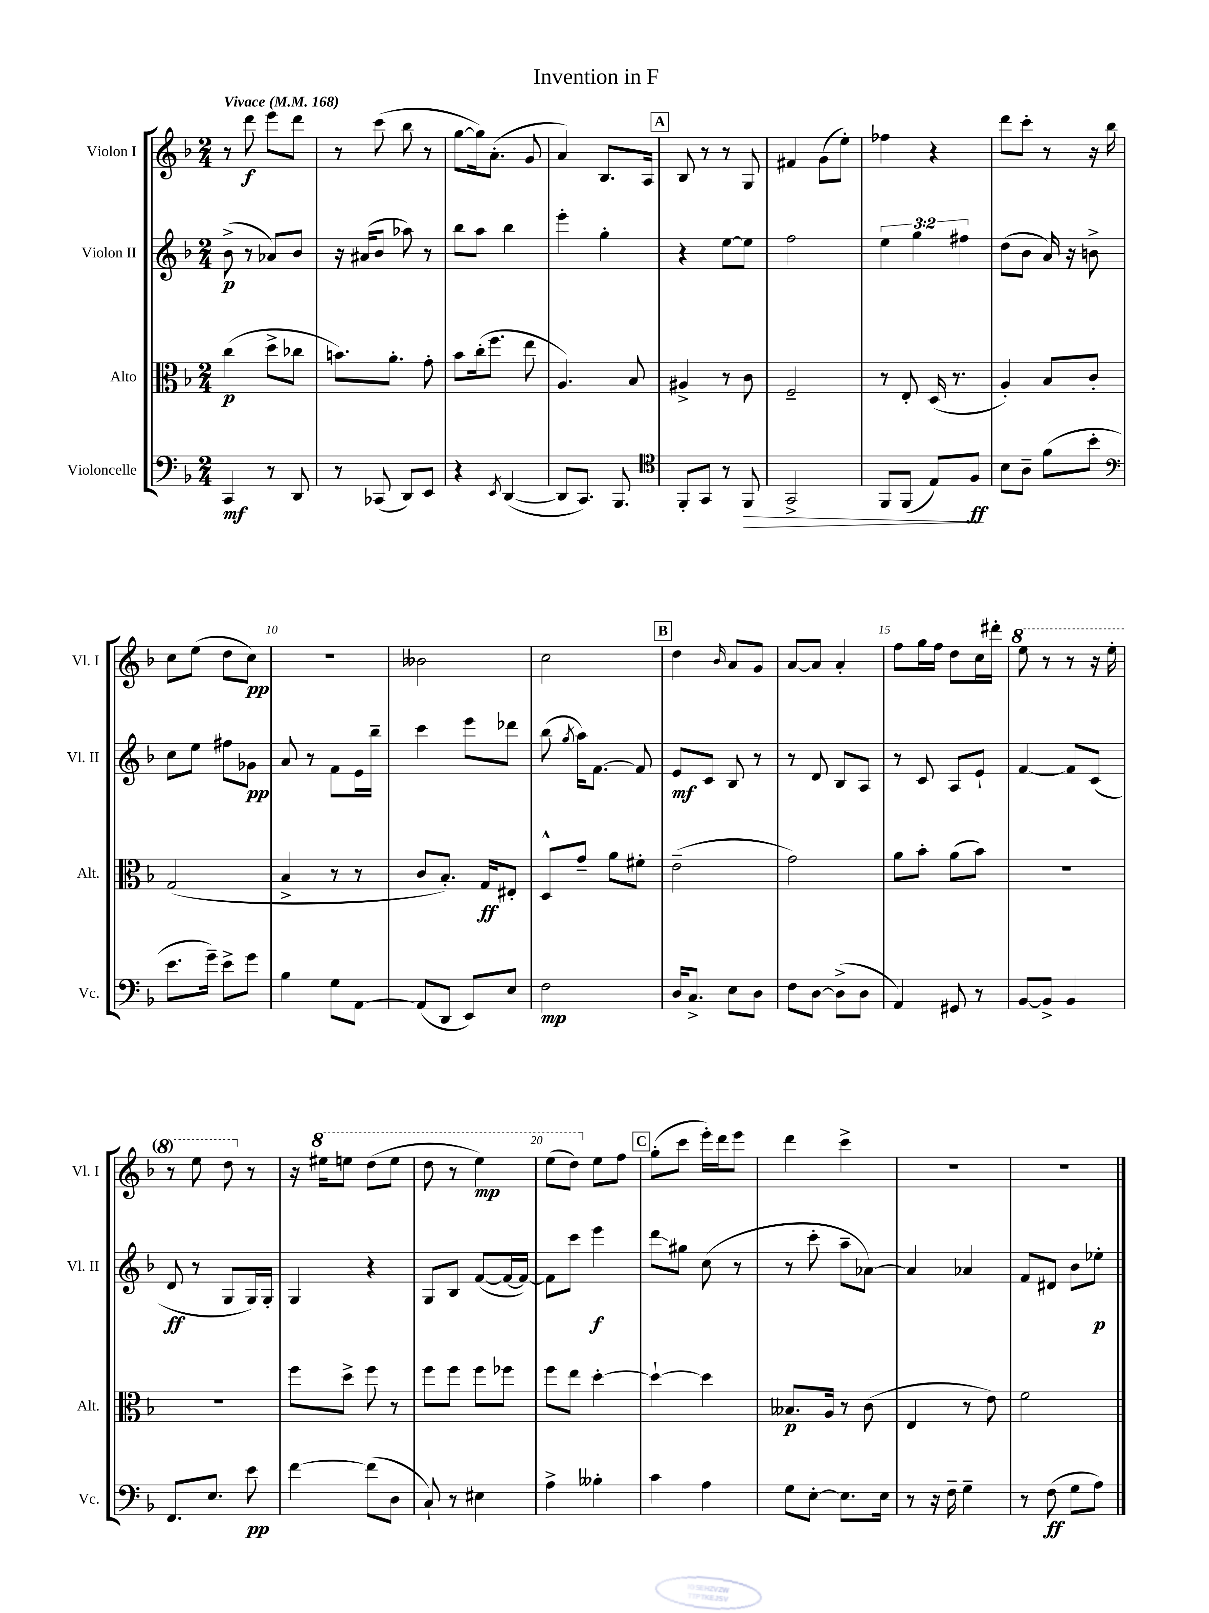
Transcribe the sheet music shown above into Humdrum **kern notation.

**kern	**kern	**kern	**kern
*staff4	*staff3	*staff2	*staff1
*clefF4	*clefC3	*clefG2	*clefG2
*k[b-]	*k[b-]	*k[b-]	*k[b-]
*M2/4	*M2/4	*M2/4	*M2/4
*MM168	*MM168	*MM168	*MM168
4CC/	(4cc\	(8b-^\	8r
.	.	8r	8ddd\
8r	8dd^\L	8a-/L)	8eee\L
8DD/	8cc-\J	8b-/J	8ddd\J
=	=	=	=
8r	8.b\L)	16r	8r
.	.	(16a#/LK	.
(8CC-/	.	8b-/J	(8ccc\
.	8.a'\J	.	.
8DD/L)	.	8aa-\)	8bb-\
8EE/J	8g'\	8r	8r
=	=	=	=
4r	8b-\L	8bb-\L	[8gg\L
.	(16cc'\k	8aa\J	16gg\]k)
.	8.ff\J	.	(8.a'\J
8qEE/	.	.	.
([4DD/	.	4bb-\	.
.	8ee\	.	8g/
=	=	=	=
8DD/]L	4.A/)	4eee'\	4a/)
8.CC/J)	.	.	.
.	.	4gg'\	8.B-/L
8.BBB-/	.	.	.
.	8B-/	.	.
.	.	.	16A/Jk
=	=	=	=
*clefC4	*	*	*
8FF'/L	4A#^/	4r	8B-/
8GG/J	.	.	8r
8r	8r	[8ee\L	8r
8FF/	8c\	8ee\]J	8G/
=	=	=	=
2GG^/	2F~/	2ff\	4f#/
.	.	.	(8g\L
.	.	.	8ee'\J)
=	=	=	=
8FF/L	8r	6ee\	4ff-\
(8FF/J	8E'/	.	.
.	.	6gg\	.
8E/L)	(16D/	.	4r
.	8.r	.	.
.	.	6ff#\	.
8F/J	.	.	.
=	=	=	=
8B-\L	4A'/)	(8dd\L	8ddd\L
8A~\J	.	8b-\J	8ccc'\J
(8f\L	8B-/L	16a/)	8r
.	.	16r	.
8b-'\J	8c'/J	8b^\	16r
.	.	.	16bb-\
=	=	=	=
*clefF4	*	*	*
8.e\L	(2G/	8cc\L	8cc\L
.	.	8ee\J	(8ee\J
16g~\Jk)	.	.	.
8e^\L	.	8ff#\L	8dd\L
8g\J	.	8g-\J	8cc\J)
=	=	=	=
4B-\	4B-^/	8a/	2r
.	.	8r	.
8G\L	8r	8f\L	.
[8AA\J	8r	16e\L	.
.	.	16bb-~\JJ	.
=	=	=	=
(8AA/]L	8c/L	4ccc\	2b--\
8DD/J	8.B-'/J)	.	.
8EE/L)	.	8eee\L	.
.	16G/LK	.	.
8E/J	8E#'/J	8ddd-\J	.
=	=	=	=
2F\	8D^^/L	(8bb-\	2cc\
.	.	8qgg/	.
.	8g~/J	16aa\LK)	.
.	.	[8.f\J	.
.	8a\L	.	.
.	8f#'\J	8f/]	.
=	=	=	=
16D/LK	(2e~\	8e/L	4dd\
8.C^/J	.	.	.
.	.	8c/J	.
.	.	.	16qqb-/
8E\L	.	8B-/	8a/L
8D\J	.	8r	8g/J
=	=	=	=
8F\L	2g\)	8r	[8a/L
[8D\J	.	8d/	8a/]J
(8D^\]L	.	8B-/L	4a'/
8D\J	.	8A/J	.
=	=	=	=
4AA/)	8a\L	8r	8ff\L
.	8b-'\J	8c/	16gg\L
.	.	.	16ff\JJ
8GG#/	(8a\L	8A/L	8dd\L
8r	8b-\J)	8e`/J	16cc\L
.	.	.	16ddd#'\JJ
=	=	=	=
[8BB-/L	2r	[4f/	8eee\
8BB-^/]J	.	.	8r
4BB-/	.	8f/]L	8r
.	.	(8c/J	16r
.	.	.	16eee'\
=	=	=	=
8.FF/L	2r	8d/	8r
.	.	8r	8eee\
8.E/J	.	.	.
.	.	8G/L	8ddd\
8e\	.	16G/L)	8r
.	.	16G'/JJ	.
=	=	=	=
[4f\	8ff\L	4G/	16r
.	.	.	16eee#\LK
.	8dd^\J	.	8eee\J
(8f\]L	8ff\	4r	(8ddd\L
8D\J	8r	.	8eee\J
=	=	=	=
8C`/)	8ff\L	8G/L	8ddd\
8r	8ff\J	8B-/J	8r
4E#\	8ff\L	([8f/L	4eee\)
.	8ff-\J	16f/_L	.
.	.	16f/_JJ)	.
=	=	=	=
4A^\	8ff\L	8f\]L	(8eee\L
.	8ee\J	8ccc\J	8ddd\J)
4B--'\	[4dd'\	4eee\	8ee\L
.	.	.	8ff\J
=	=	=	=
4c\	4dd`\_	8ddd\L	(8gg'\L
.	.	8gg#\J	8ccc\J
4A\	4dd\]	(8cc\	16eee'\LL)
.	.	.	16ddd\J
.	.	8r	8eee\J
=	=	=	=
8G\L	8.B--/L	8r	4ddd\
[8E'\J	.	8ccc'\	.
.	16A/Jk	.	.
8.E\]L	8r	8aa~\L	4ccc^\
.	(8c\	[8a-\J)	.
16E\Jk	.	.	.
=	=	=	=
8r	4E/	4a-/]	2r
16r	.	.	.
16F~\	.	.	.
4G~\	8r	4a-/	.
.	8e\)	.	.
=	=	=	=
8r	2f\	8f/L	2r
(8F\	.	8d#/J	.
8G\L	.	8b-\L	.
8A\J)	.	8ee-'\J	.
==	==	==	==
*-	*-	*-	*-
